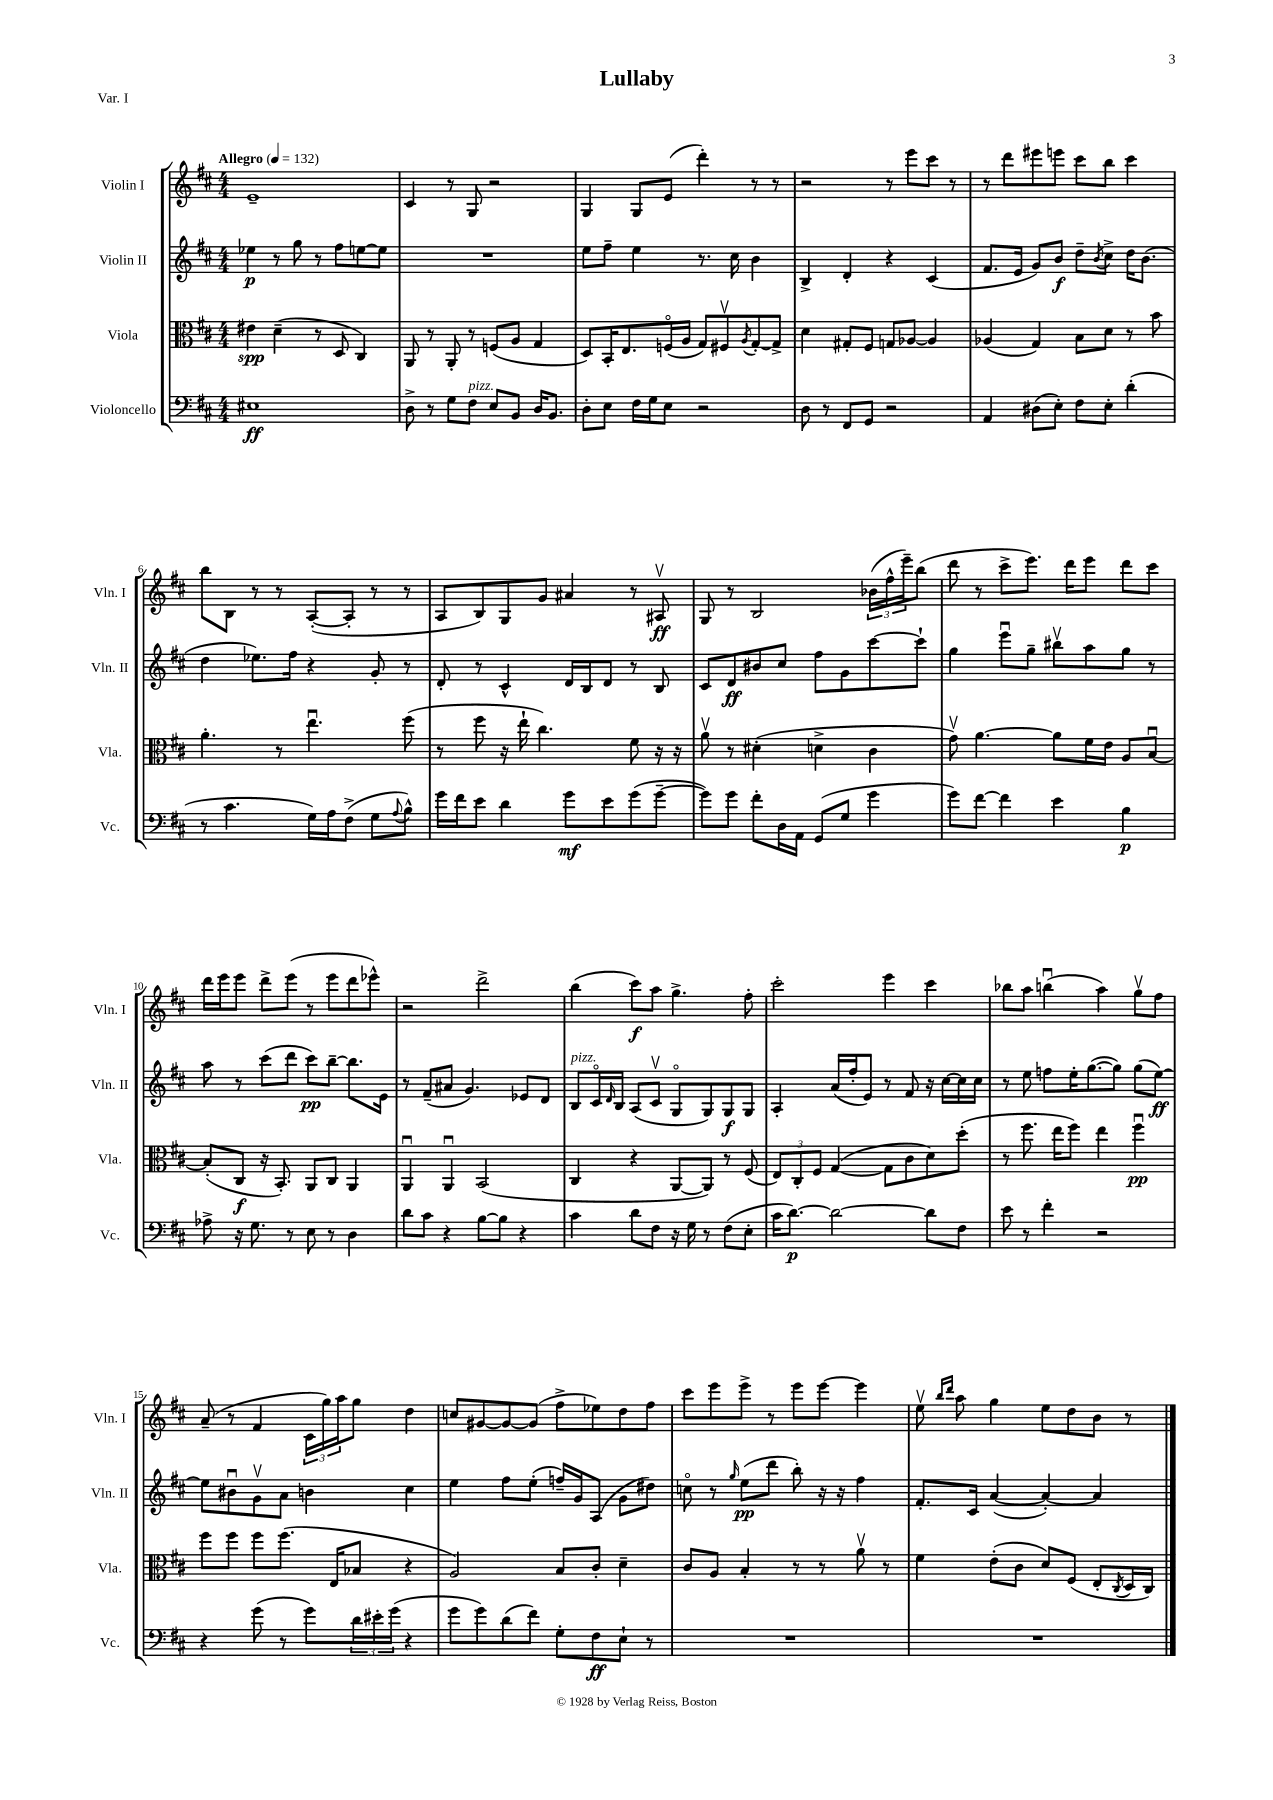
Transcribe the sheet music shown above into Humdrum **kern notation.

**kern	**dynam	**kern	**dynam	**kern	**dynam	**kern	**dynam
*part4	*part4	*part3	*part3	*part2	*part2	*part1	*part1
*staff4	*staff4	*staff3	*staff3	*staff2	*staff2	*staff1	*staff1
*I"Violoncello	*	*I"Viola	*	*I"Violin II	*	*I"Violin I	*
*I'Vc.	*	*I'Vla.	*	*I'Vln. II	*	*I'Vln. I	*
*clefF4	*	*clefC3	*	*clefG2	*	*clefG2	*
*k[f#c#]	*	*k[f#c#]	*	*k[f#c#]	*	*k[f#c#]	*
*M4/4	*	*M4/4	*	*M4/4	*	*M4/4	*
*MM132	*	*MM132	*	*MM132	*	*MM132	*
=1	=1	=1	=1	=1	=1	=1	=1
!	!	!	!	!	!	!LO:TX:a:B:t=Allegro	!
1E#X	ff	4e#X\	spp	4ee-X\	p	1e~	.
.	.	(4d~\	.	8r	.	.	.
.	.	.	.	8gg\	.	.	.
.	.	8r	.	8r	.	.	.
.	.	8D/	.	8ff#\L	.	.	.
.	.	4C#/)	.	[8een\	.	.	.
.	.	.	.	8ee\J]	.	.	.
=2	=2	=2	=2	=2	=2	=2	=2
8D^\	.	8AA/	.	1r	.	4c#/	.
8r	.	8r	.	.	.	.	.
8G\L	.	8AA'/	.	.	.	8r	.
!LO:TX:a:i:t=pizz.	!	!	!	!	!	!	!
8F#\J	.	8r	.	.	.	8G/	.
8E/L	.	(8Fn/L	.	.	.	2r	.
8BB/J	.	8A/J	.	.	.	.	.
16D/KL	.	4G/	.	.	.	.	.
8.BB/J	.	.	.	.	.	.	.
=3	=3	=3	=3	=3	=3	=3	=3
8D'\L	.	8D/L)	.	8ee\L	.	4G/	.
8E\J	.	16BB'/K	.	8ff#~\J	.	.	.
.	.	8.E/	.	.	.	.	.
16F#\LL	.	.	.	4ee\	.	8G/L	.
16G\J	.	.	.	.	.	.	.
8E\J	.	(16Fn/L	.	.	.	(8e/J	.
.	.	16A/JJ	.	.	.	.	.
2r	.	8G/L)	.	8.r	.	4ddd'\)	.
.	.	8F#Xv/	.	.	.	.	.
.	.	.	.	16cc#\	.	.	.
.	.	8qA/	.	.	.	.	.
.	.	[8G'/	.	4b\	.	8r	.
.	.	8G^/J]	.	.	.	8r	.
=4	=4	=4	=4	=4	=4	=4	=4
8D\	.	4d\	.	4B^/	.	2r	.
8r	.	.	.	.	.	.	.
8FF#/L	.	8G#X'/L	.	4d'/	.	.	.
8GG/J	.	8F#/J	.	.	.	.	.
2r	.	8Gn/L	.	4r	.	8r	.
.	.	[8A-X/J	.	.	.	8eee\L	.
.	.	4A-/]	.	(4c#/	.	8ccc#\J	.
.	.	.	.	.	.	8r	.
=5	=5	=5	=5	=5	=5	=5	=5
4AA/	.	(4A-X/	.	8.f#/L	.	8r	.
.	.	.	.	.	.	8ddd\L	.
.	.	.	.	16e/Jk	.	.	.
(8D#X\L	.	4G/)	.	8g/L)	.	8eee#X\	.
8E'\J)	.	.	.	8b/J	f	8eeen\J	.
8F#\L	.	8B\L	.	8dd~\L	.	8ccc#\L	.
.	.	.	.	8qb/	.	.	.
8E'\J	.	8d\J	.	8cc#^\J	.	8bb\J	.
(4d'\	.	8r	.	16dd\KL	.	4ccc#\	.
.	.	.	.	(8.b\J	.	.	.
.	.	8b\	.	.	.	.	.
!!LO:LB:g=z
=6	=6	=6	=6	=6	=6	=6	=6
8r	.	4.a'\	.	4dd\	.	8bb\L	.
4.c#\	.	.	.	.	.	8B\J	.
.	.	.	.	8.ee-X\L)	.	8r	.
.	.	8r	.	.	.	8r	.
.	.	.	.	16ff#\Jk	.	.	.
16G\LL)	.	4.eeu\	.	4r	.	([8A'/L	.
16A\J	.	.	.	.	.	.	.
(8F#^\J	.	.	.	.	.	8A'/J]	.
8G\L	.	.	.	8g'/	.	8r	.
8qqA/	.	.	.	.	.	.	.
8B^^\J)	.	(8ff#\	.	8r	.	8r	.
=7	=7	=7	=7	=7	=7	=7	=7
16g\LL	.	8r	.	8d'/	.	8A/L	.
16f#\J	.	.	.	.	.	.	.
8e\J	.	8ff#\	.	8r	.	8B/)	.
4d\	.	16r	.	4c#^^/	.	8G/	.
.	.	16ee`\	.	.	.	.	.
.	.	4.cc#\)	.	.	.	8g/J	.
8g\L	mf	.	.	16d/LL	.	4a#X/	.
.	.	.	.	16B/J	.	.	.
8e\	.	.	.	8d/J	.	.	.
(8g\	.	8f#\	.	8r	.	8r	.
[8g~\J	.	16r	.	8B/	.	8A#Xv/	ff
.	.	16r	.	.	.	.	.
=8	=8	=8	=8	=8	=8	=8	=8
8g\L])	.	8av\	.	8c#/L	.	8G/	.
8g\J	.	8r	.	8d/	ff	8r	.
8f#'\L	.	(4d#X'\	.	8b#X/	.	2B/	.
16D\L	.	.	.	8cc#/J	.	.	.
16AA\JJ	.	.	.	.	.	.	.
(8GG/L	.	4dn^\	.	8ff#\L	.	.	.
8G/J	.	.	.	8g\	.	.	.
4g\	.	4c#\	.	[8ccc#\	.	(24b-X\LL	.
.	.	.	.	.	.	24ff#^^\	.
.	.	.	.	.	.	24eee~\J)	.
.	.	.	.	8ccc#`\J]	.	(8bb\J	.
=9	=9	=9	=9	=9	=9	=9	=9
8g\L)	.	8gv\)	.	4gg\	.	8ddd\	.
[8f#\J	.	[4.a\	.	.	.	8r	.
4f#\]	.	.	.	8eeeu\L	.	8ccc#^\L	.
.	.	.	.	8gg~\J	.	8.eee\J)	.
4e\	.	8a\L]	.	8bb#Xv\L	.	.	.
.	.	.	.	.	.	16ddd\KL	.
.	.	16f#\L	.	8aa\	.	8eee\J	.
.	.	16e\JJ	.	.	.	.	.
4B\	p	8A/L	.	8gg\J	.	8ddd\L	.
.	.	[8Bu/J	.	8r	.	8ccc#\J	.
!!LO:LB:g=z
=10	=10	=10	=10	=10	=10	=10	=10
8A-X^\	.	(8B'/L]	.	8aa\	.	16ddd\LL	.
.	.	.	.	.	.	16eee\J	.
16r	.	8C#/J	f	8r	.	8eee\J	.
8.G\	.	.	.	.	.	.	.
.	.	16r	.	(8ccc#\L	.	8ddd^\L	.
.	.	8.BB'/)	.	.	.	.	.
8r	.	.	.	8ddd\J	.	(8eee\J	.
8E\	.	8AA/L	.	8ccc#\L)	pp	8r	.
8r	.	8C#/J	.	[8bb~\J	.	8eee\L	.
4D\	.	4AA/	.	8.bb\L]	.	8ddd\	.
.	.	.	.	.	.	8eee-X^^\J)	.
.	.	.	.	16e\Jk	.	.	.
=11	=11	=11	=11	=11	=11	=11	=11
8d\L	.	4AAu/	.	8r	.	2r	.
8c#\J	.	.	.	(8f#~/L	.	.	.
4r	.	4AAu/	.	8a#X/J	.	.	.
.	.	.	.	4.g/)	.	.	.
[8B\L	.	(2BB/	.	.	.	2ddd^\	.
8B\J]	.	.	.	.	.	.	.
4r	.	.	.	8e-X/L	.	.	.
.	.	.	.	8d/J	.	.	.
=12	=12	=12	=12	=12	=12	=12	=12
!	!	!	!	!LO:TX:a:i:t=pizz.	!	!	!
4c#\	.	4C#/	.	8B/L	.	(4bb\	.
.	.	.	.	16c#/L	.	.	.
.	.	.	.	16qqd/	.	.	.
.	.	.	.	16B/JJ	.	.	.
8d\L	.	4r	.	(8A/L	.	8ccc#\L)	f
8F#\J	.	.	.	8c#v/J	.	8aa\J	.
16r	.	[8AA/L	.	8G/L	.	4.gg^\	.
16G\	.	.	.	.	.	.	.
8r	.	8AA/J])	.	8G/)	.	.	.
(8F#\L	.	8r	.	8G/	f	.	.
8E'\J	.	(8F#/	.	8G/J	.	8ff#'\	.
=13	=13	=13	=13	=13	=13	=13	=13
16c#\KL	.	12E/L)	.	4A'/	.	2ccc#'\	.
[8.d\J)	p	.	.	.	.	.	.
.	.	12C#'/	.	.	.	.	.
.	.	12F#/J	.	.	.	.	.
2d\_	.	([4G/	.	(16a/LL	.	.	.
.	.	.	.	16ff#'/J	.	.	.
.	.	.	.	8e/J)	.	.	.
.	.	8G\L]	.	8r	.	4eee\	.
.	.	8c#\	.	8f#/	.	.	.
8d\L]	.	8d\)	.	16r	.	4ccc#\	.
.	.	.	.	[16cc#\LL	.	.	.
8F#\J	.	(8dd'\J	.	16cc#\]	.	.	.
.	.	.	.	16cc#\JJ	.	.	.
=14	=14	=14	=14	=14	=14	=14	=14
8e\	.	8r	.	8r	.	8bb-X\L	.
8r	.	8.ff#\	.	8ee\	.	8aa\J	.
4f#'\	.	.	.	8ffn\L	.	(4bbnu\	.
.	.	16ee\KL	.	.	.	.	.
.	.	8ff#\J)	.	16ee'\K	.	.	.
.	.	.	.	([8.gg\	.	.	.
2r	.	4ee\	.	.	.	4aa\)	.
.	.	.	.	8gg\J])	.	.	.
.	.	4ff#u\	pp	(8gg\L	.	8ggv\L	.
.	.	.	.	[8ee\J)	ff	8ff#\J	.
!!LO:LB:g=z
=15	=15	=15	=15	=15	=15	=15	=15
4r	.	8ff#\L	.	8ee\L]	.	(8a~/	.
.	.	8ff#\J	.	8b#Xu\	.	8r	.
(8g\	.	8ff#\L	.	8gv\	.	4f#/	.
8r	.	(8.ff#\J	.	8a\J	.	.	.
8g\L)	.	.	.	4bn\	.	24c#\LL	.
.	.	.	.	.	.	24gg\)	.
.	.	16E/KL	.	.	.	.	.
.	.	.	.	.	.	24aa\J	.
24d\L	.	8B-X/J	.	.	.	8gg\J	.
24e#X'\	.	.	.	.	.	.	.
(24g\JJ	.	.	.	.	.	.	.
4r	.	4r	.	4cc#\	.	4dd\	.
=16	=16	=16	=16	=16	=16	=16	=16
8g\L	.	2A/)	.	4ee\	.	8ccn/L	.
8g\)	.	.	.	.	.	[8g#X/	.
(8d\	.	.	.	8ff#\L	.	8g#/_	.
8f#\J)	.	.	.	(8ee'\J	.	(8g#/J]	.
8G'\L	.	8B/L	.	16ffn~/LL)	.	8ff#^\L	.
.	.	.	.	16g/J	.	.	.
8F#\	ff	8c#'/J	.	(8A/J	.	8ee-X\)	.
8E`\J	.	4d~\	.	8g\L	.	8dd\	.
8r	.	.	.	8dd#X\J)	.	8ff#\J	.
=17	=17	=17	=17	=17	=17	=17	=17
1r	.	8c#/L	.	8ccn\	.	8ccc#\L	.
.	.	8A/J	.	8r	.	8eee\	.
.	.	.	.	16qqgg/	.	.	.
.	.	4B'/	.	(8ee\L	pp	8eee^\J	.
.	.	.	.	8ddd\J	.	8r	.
.	.	8r	.	8bb'\)	.	8eee\L	.
.	.	8r	.	16r	.	[8eee\J	.
.	.	.	.	16r	.	.	.
.	.	8av\	.	4ff#\	.	4eee\]	.
.	.	8r	.	.	.	.	.
=18	=18	=18	=18	=18	=18	=18	=18
1r	.	4f#\	.	8.f#'/L	.	8eev\	.
.	.	.	.	.	.	16qqbb/LL	.
.	.	.	.	.	.	16qqddd/JJ	.
.	.	.	.	.	.	8aa\	.
.	.	.	.	16c#/Jk	.	.	.
.	.	(8e'\L	.	([4a/	.	4gg\	.
.	.	8c#\J	.	.	.	.	.
.	.	8d/L)	.	4a'/_)	.	8ee\L	.
.	.	(8F#/J	.	.	.	8dd\	.
.	.	8E'/L	.	4a/]	.	8b\J	.
.	.	8qC#/	.	.	.	.	.
.	.	16D/L	.	.	.	8r	.
.	.	16C#/JJ)	.	.	.	.	.
==	==	==	==	==	==	==	==
*-	*-	*-	*-	*-	*-	*-	*-
